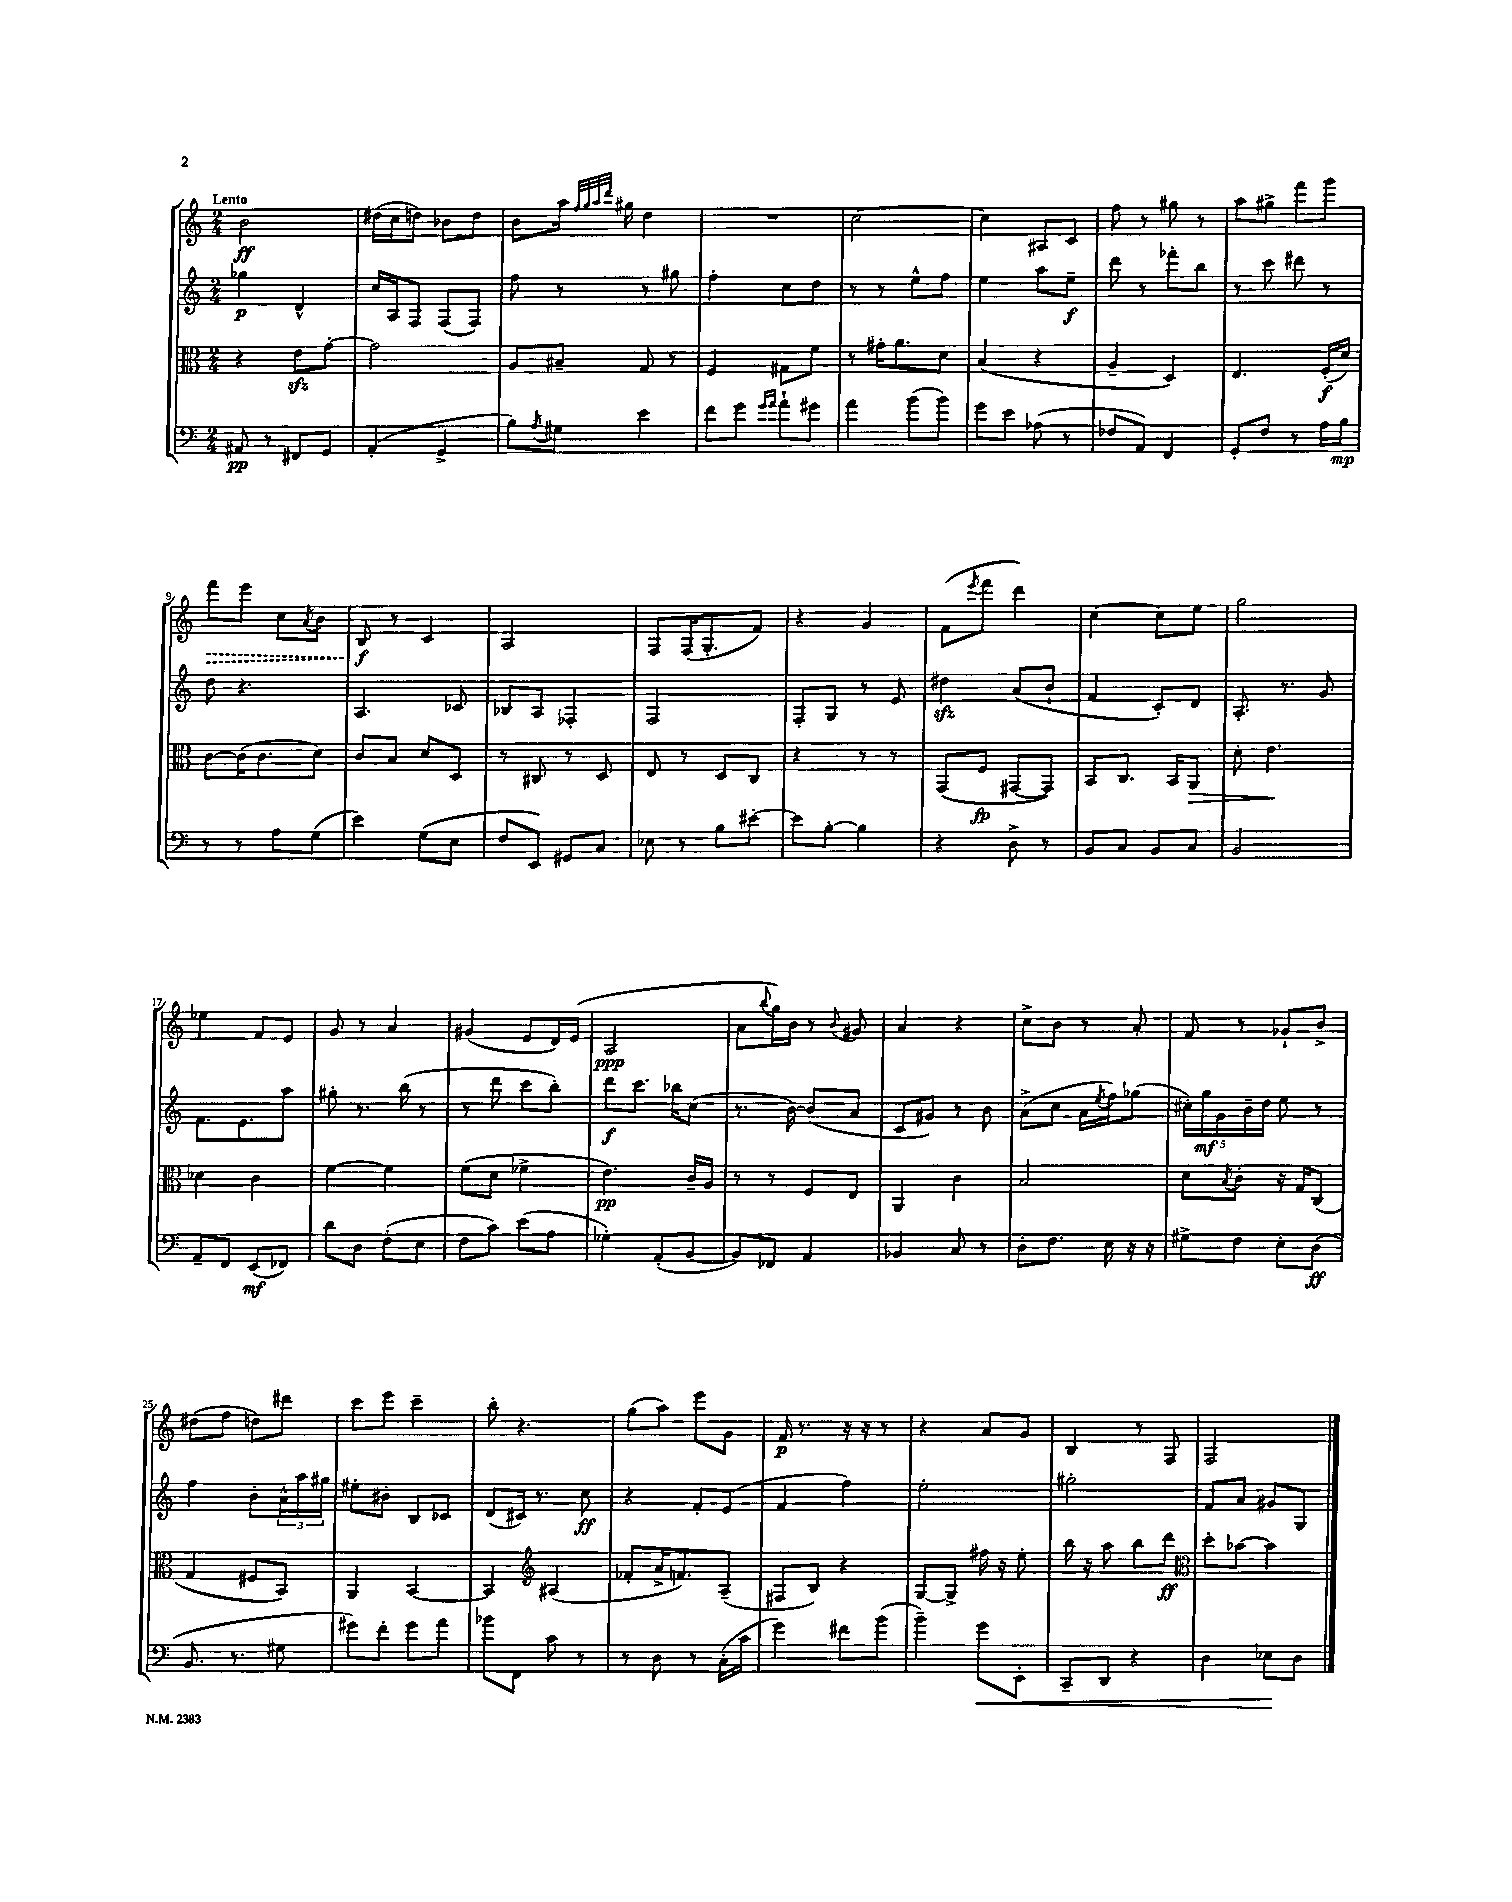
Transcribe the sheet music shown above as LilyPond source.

<<
\new StaffGroup <<
\new Staff = "s0" {
    \clef treble \key c \major \numericTimeSignature \time 2/4 \tempo "Lento"
    b'2\ff |
    dis''16( c''16 d''8) bes'8 d''8 |
    b'8 a''16 \grace { f''32 g''32 a''32 d'''32 } gis''16 d''4 |
    R2 |
    c''2~ |
    c''4 ais8 c'8 |
    f''8 r8 gis''8 r8 |
    a''8 gis''8-> f'''8 g'''8 |
    \once \override Hairpin.style = #'dashed-line f'''8\> e'''8 c''8 \acciaccatura { a'8 } b'8 |
    b8\f\! r8 c'4 |
    a2 |
    f8 f16( g8.-. f'8) |
    r4 g'4 |
    f'8( \acciaccatura { e'''8 } f'''8 d'''4) |
    c''4~ c''8 e''8 |
    g''2 |
    ees''4 f'8 e'8 |
    g'8 r8 a'4 |
    gis'4( e'8 d'16) e'16( |
    a2\ppp |
    a'8 \appoggiatura { b''8 } g''16) b'16 r8 \appoggiatura { b'8 } gis'8 |
    a'4 r4 |
    c''8-> b'8 r8 a'8-. |
    f'8 r8 ges'8-! b'8-> |
    dis''8( f''8 d''8) dis'''8 |
    c'''8 e'''8 c'''4-- |
    b''8-. r4. |
    g''8( a''8) e'''8 g'8 |
    f'16\p r8. r16 r16 r8 |
    r4 a'8 g'8 |
    b4 r8 f8 |
    f2 \bar "|." |
}
\new Staff = "s1" {
    \clef treble \key c \major \numericTimeSignature \time 2/4
    ges''4\p d'4-^ |
    c''16 a16 f8 f8( f8) |
    f''8 r8 r8 gis''8 |
    f''4-. c''8 d''8 |
    r8 r8 e''8-^ f''8 |
    e''4 a''8 e''8--\f |
    d'''8 r8 fes'''8-. b''8 |
    r8 c'''8 dis'''8 r8 |
    d''8 r4. |
    a4. ces'8 |
    bes8 a8 fes4-. |
    f2 |
    f8-. g8 r8 e'8 |
    dis''4\sfz a'8( b'8-! |
    f'4 c'8-.) d'8 |
    a8.-. r8. g'8 |
    f'8. e'8. a''8 |
    gis''8-. r8. b''16( r8 |
    r8 d'''8 c'''8 b''8-.) |
    d'''8\f c'''8. bes''16 c''8( |
    r8. b'16~) b'8( a'8 |
    c'8 gis'8) r8 b'8 |
    a'8->( c''8 a'16 \acciaccatura { e''8 } f''16) ges''8( |
    \tuplet 5/4 { cis''16-.) g''16\mf g'16 b'16-- d''16 } e''8 r8 |
    f''4 b'8-. \tuplet 3/2 { a'16-^ a''16 gis''16 } |
    eis''8-. bis'8-. b8 ces'8 |
    d'8( cis'16) r8. c''8\ff |
    r4 f'8-. e'8( |
    f'4 f''4) |
    e''2-. |
    gis''2-. |
    f'8 a'8 gis'8 g8 \bar "|." |
}
\new Staff = "s2" {
    \clef alto \key c \major \numericTimeSignature \time 2/4
    r4 e'8\sfz g'8~-. |
    g'2 |
    a8 bis8-- g8 r8 |
    f4 gis8 f'8 |
    r8 gis'16-. a'8. d'8 |
    b4( r4 |
    a4-- d4) |
    e4. f16-.\f( d'16) |
    c'8~ c'16( c'8. d'8) |
    c'8 b8 d'8 d8 |
    r8 cis8 r8 d8 |
    e8 r8 d8 c8 |
    r4 r8 r8 |
    g,8( f8\fp gis,8~ gis,8) |
    b,8 c8. b,16 a,8\> |
    d'8-. e'4.\! |
    des'4 c'4 |
    f'4~ f'4 |
    f'8( d'8 fes'4-> |
    e'4.\pp) c'16-- a16 |
    r8 r8 f8 e8 |
    a,4 c'4 |
    b2 |
    d'8 \acciaccatura { b8 } c'8-. r16 g16 c8( |
    g4 fis8 b,8) |
    a,4 b,4~ |
    b,4 \clef treble ais4( |
    fes'8-. a'16-> f'8.) a8--( |
    fis8 b8) r4 |
    g8~ g8-> fis''16 r16 e''8-. |
    b''16 r16 a''8 b''8 d'''8\ff |
    \clef alto d''8-. bes'8~ bes'4 \bar "|." |
}
\new Staff = "s3" {
    \clef bass \key c \major \numericTimeSignature \time 2/4
    ais,8\pp r8 fis,8 g,8 |
    a,4-.( g,4-> |
    b8) \acciaccatura { a8 } gis8 e'4 |
    f'8 g'8 \grace { g'16 a'16 } a'8-! gis'8 |
    a'4 b'8( b'8) |
    g'8 e'8 aes8( r8 |
    fes8 a,8) f,4 |
    g,8-. f8 r8 a16 b16\mp |
    r8 r8 a8 g8( |
    e'4) g8( e8 |
    f8 e,8) gis,8 c8 |
    ees8 r8 b8 eis'8~-. |
    eis'8 b8~-. b4 |
    r4 d8-> r8 |
    b,8 c8 b,8 c8 |
    b,2 |
    a,8-- f,8 e,8\mf( fes,8) |
    d'8 d8 f8-.( e8 |
    f8 c'8) e'8( a8 |
    ges4-.) a,8-.( b,8~ |
    b,8) fes,8 a,4 |
    bes,4 c8 r8 |
    d8-. f8. e16 r16 r16 |
    gis8-> f8 e8-. d8\ff( |
    b,8. r8. gis8 |
    gis'8) f'8-. gis'8 a'8 |
    bes'8 f,8 c'8 r8 |
    r8 d8 r8 c16-.( c'16 |
    g'4) fis'8 b'8( |
    b'4--) g'8\< e,8-. |
    c,8-- d,8 r4 |
    d4 ees8\! d8 \bar "|." |
}
>>
>>
